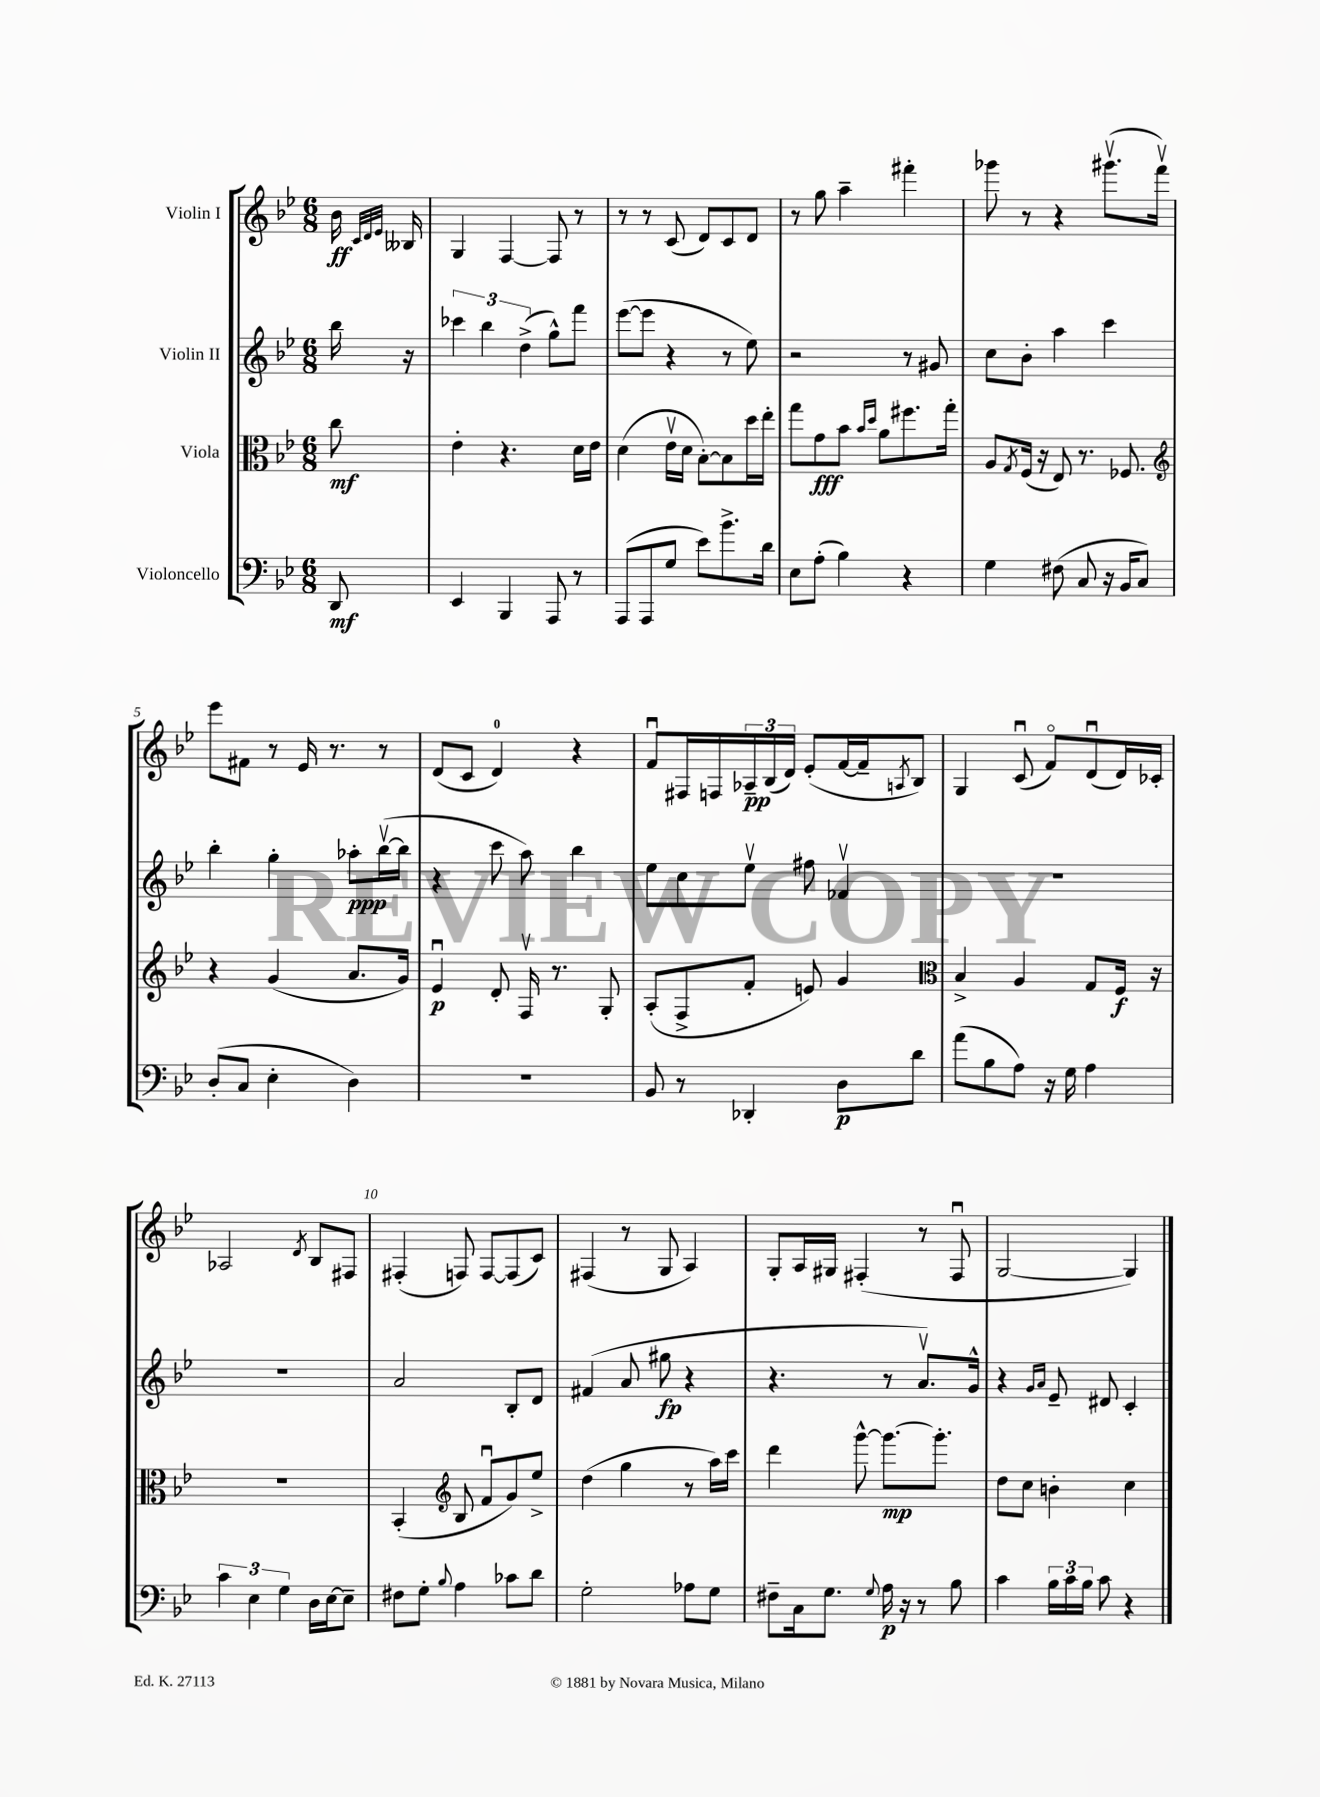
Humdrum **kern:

**kern	**dynam	**kern	**dynam	**kern	**dynam	**kern	**dynam
*part4	*part4	*part3	*part3	*part2	*part2	*part1	*part1
*staff4	*staff4	*staff3	*staff3	*staff2	*staff2	*staff1	*staff1
*I"Violoncello	*	*I"Viola	*	*I"Violin II	*	*I"Violin I	*
*clefF4	*	*clefC3	*	*clefG2	*	*clefG2	*
*k[b-e-]	*	*k[b-e-]	*	*k[b-e-]	*	*k[b-e-]	*
*M6/8	*	*M6/8	*	*M6/8	*	*M6/8	*
=	=	=	=	=	=	=	=
8DD/	mf	8cc\	mf	16bb-\	.	16b-\	ff
.	.	.	.	.	.	32qqc/LLL	.
.	.	.	.	.	.	32qqd/	.
.	.	.	.	.	.	32qqe-/JJJ	.
.	.	.	.	16r	.	16B--X/	.
=1	=1	=1	=1	=1	=1	=1	=1
4EE-/	.	4e-'\	.	6ccc-X\	.	4G/	.
.	.	.	.	6bb-\	.	.	.
4BBB-/	.	4.r	.	.	.	[4F/	.
.	.	.	.	(6dd^\	.	.	.
8AAA/	.	.	.	8gg^^\L)	.	8F/]	.
8r	.	16d\LL	.	8fff\J	.	8r	.
.	.	16e-\JJ	.	.	.	.	.
=2	=2	=2	=2	=2	=2	=2	=2
(8AAA/L	.	(4d\	.	([8eee-\L	.	8r	.
8AAA/	.	.	.	8eee-\J]	.	8r	.
8G/J	.	16e-v\LL	.	4r	.	(8c/	.
.	.	16d\JJ	.	.	.	.	.
8e-\L)	.	[8B-'\L)	.	.	.	8d/L)	.
8.b-^\	.	8B-\]	.	8r	.	8c/	.
.	.	16dd\L	.	8ee-\)	.	8d/J	.
16d\Jk	.	16ee-'\JJ	.	.	.	.	.
=3	=3	=3	=3	=3	=3	=3	=3
8E-\L	.	8gg\L	.	2r	.	8r	.
(8A'\J	.	8g\	fff	.	.	8gg\	.
4B-\)	.	8b-\J	.	.	.	4aa~\	.
.	.	16qqb-/LL	.	.	.	.	.
.	.	16qqdd/JJ	.	.	.	.	.
.	.	8a\L	.	.	.	.	.
4r	.	8.ff#X\	.	8r	.	4fff#X'\	.
.	.	.	.	8g#X/	.	.	.
.	.	16gg'\Jk	.	.	.	.	.
=4	=4	=4	=4	=4	=4	=4	=4
4G\	.	8A/L	.	8cc\L	.	8ggg-X\	.
.	.	8qG/	.	.	.	.	.
.	.	(16F/Jk	.	8b-'\J	.	8r	.
.	.	16r	.	.	.	.	.
(8F#X\	.	8E-/)	.	4aa\	.	4r	.
8C/	.	8.r	.	.	.	.	.
16r	.	.	.	4ccc\	.	(8.ggg#Xv\L	.
16BB-/KL	.	8.F-X/	.	.	.	.	.
8C/J)	.	.	.	.	.	.	.
.	.	.	.	.	.	16fffv\Jk)	.
!!LO:LB:g=z
=5	=5	=5	=5	=5	=5	=5	=5
*	*	*clefG2	*	*	*	*	*
(8D'/L	.	4r	.	4bb-'\	.	8eee-\L	.
8C/J	.	.	.	.	.	8f#X\J	.
4E-'\	.	(4g/	.	4gg'\	.	8r	.
.	.	.	.	.	.	16e-/	.
.	.	.	.	.	.	8.r	.
4D\)	.	8.a/L	.	8aa-X'\L	ppp	.	.
.	.	.	.	([16bb-v\L	.	8r	.
.	.	16g/Jk)	.	16bb-\JJ]	.	.	.
=6	=6	=6	=6	=6	=6	=6	=6
2.r	.	4e-u/	p	4r	.	(8d/L	.
.	.	.	.	.	.	8c/J	.
.	.	8d'/	.	8ccc\	.	4d/)	.
.	.	16Fv/	.	8aa\)	.	.	.
.	.	8.r	.	.	.	.	.
.	.	.	.	4bb-\	.	4r	.
.	.	8G'/	.	.	.	.	.
=7	=7	=7	=7	=7	=7	=7	=7
8BB-/	.	(8A'/L	.	8ee-\L	.	8fu/L	.
8r	.	8F^/	.	8cc\	.	16F#X/L	.
.	.	.	.	.	.	16Fn/	.
4DD-X'/	.	8f'/J	.	8ee-v\J	.	24A-X~/	pp
.	.	.	.	.	.	(24B-/	.
.	.	.	.	.	.	24d/JJ)	.
.	.	8en/)	.	8ff#X\	.	(8e-'/L	.
8D\L	p	4g/	.	4f-Xv/	.	[16f/L	.
.	.	.	.	.	.	16f~/J]	.
.	.	.	.	.	.	8qAn/	.
8d\J	.	.	.	.	.	8B-/J)	.
=8	=8	=8	=8	=8	=8	=8	=8
*	*	*clefC3	*	*	*	*	*
(8a\L	.	4B-^/	.	2.r	.	4G/	.
8B-\	.	.	.	.	.	.	.
8A\J)	.	4A/	.	.	.	(8cu/	.
16r	.	.	.	.	.	8f/L)	.
16G\	.	.	.	.	.	.	.
4A\	.	8G/L	.	.	.	(8du/	.
.	.	16F/Jk	f	.	.	16d/L)	.
.	.	16r	.	.	.	16c-X'/JJ	.
!!LO:LB:g=z
=9	=9	=9	=9	=9	=9	=9	=9
6c\	.	2.r	.	2.r	.	2A-X/	.
6E-\	.	.	.	.	.	.	.
6G\	.	.	.	.	.	.	.
.	.	.	.	.	.	8qd/	.
16D\LL	.	.	.	.	.	8B-/L	.
[16E-\J	.	.	.	.	.	.	.
8E-~\J]	.	.	.	.	.	8F#X/J	.
=10	=10	=10	=10	=10	=10	=10	=10
8F#X\L	.	(4BB-'/	.	2a/	.	(4F#X'/	.
8G'\J	.	.	.	.	.	.	.
8qqB-/	.	.	.	.	.	.	.
*	*	*clefG2	*	*	*	*	*
4A\	.	8B-/	.	.	.	8Fn/)	.
.	.	8fu/L	.	.	.	[8F/L	.
8c-X\L	.	8g/)	.	8B-'/L	.	(8F/]	.
8d\J	.	8ee-^/J	.	8d/J	.	8c/J)	.
=11	=11	=11	=11	=11	=11	=11	=11
2G'\	.	(4dd\	.	(4f#X/	.	(4F#X/	.
.	.	4gg\	.	8a/	.	8r	.
.	.	.	.	8gg#X\	fp	8G/	.
8A-X\L	.	8r	.	4r	.	4A/)	.
8G\J	.	16aa\LL)	.	.	.	.	.
.	.	16ccc\JJ	.	.	.	.	.
=12	=12	=12	=12	=12	=12	=12	=12
8F#X~\L	.	4ddd\	.	4.r	.	8G'/L	.
16C\k	.	.	.	.	.	16A/L	.
8.G\J	.	.	.	.	.	16G#X/JJ	.
.	.	[8ggg^^\	.	.	.	(4F#X'/	.
8qqG/	.	.	.	.	.	.	.
16A\	p	8.ggg\L_	mp	8r	.	.	.
16r	.	.	.	.	.	.	.
8r	.	.	.	8.av/L)	.	8r	.
.	.	8.ggg'\J]	.	.	.	.	.
8B-\	.	.	.	.	.	8F#u/	.
.	.	.	.	16g^^/Jk	.	.	.
=13	=13	=13	=13	=13	=13	=13	=13
4c\	.	8dd\L	.	4r	.	[2G/	.
.	.	8cc\J	.	.	.	.	.
.	.	.	.	16qqg/LL	.	.	.
.	.	.	.	16qqa/JJ	.	.	.
24B-\LL	.	4bn'\	.	8e-~/	.	.	.
24c\	.	.	.	.	.	.	.
24B-\JJ	.	.	.	.	.	.	.
8c\	.	.	.	8d#X/	.	.	.
4r	.	4cc\	.	4c'/	.	4G/])	.
==	==	==	==	==	==	==	==
*-	*-	*-	*-	*-	*-	*-	*-
